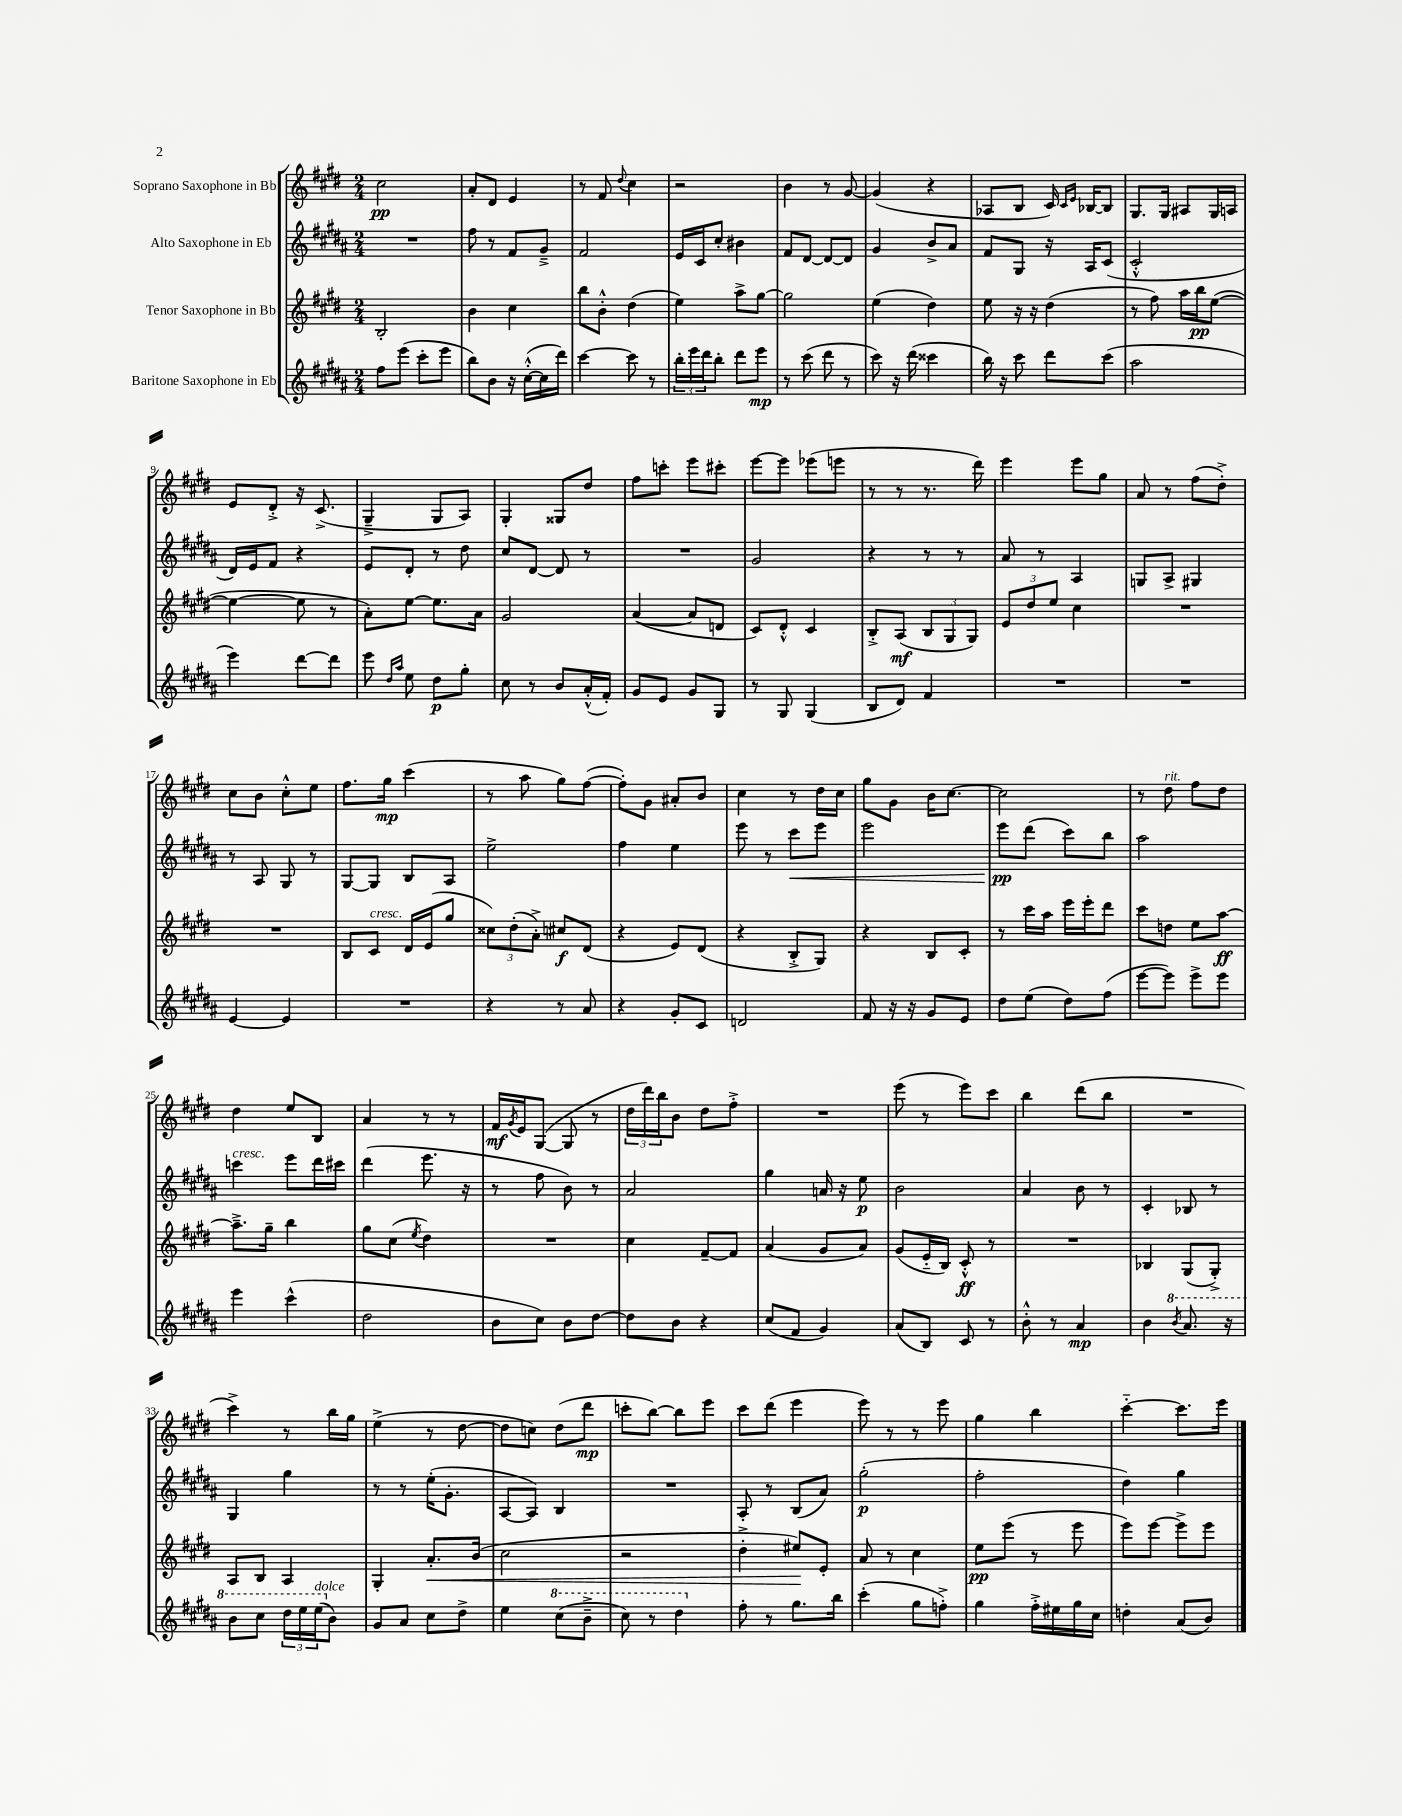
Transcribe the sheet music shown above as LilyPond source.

<<
\new StaffGroup <<
\new Staff = "s0" \with { instrumentName = "Soprano Saxophone in Bb" } {
    \clef treble \key e \major \numericTimeSignature \time 2/4
    cis''2\pp |
    a'8-. dis'8 e'4 |
    r8 fis'8 \appoggiatura { dis''8 } cis''4 |
    r2 |
    b'4 r8 gis'8~ |
    gis'4( r4 |
    aes8 b8 cis'16) \grace { cis'16 e'16 } bes16~ bes8 |
    gis8. gis16 ais8 gis16 a16 |
    e'8 dis'8-.-> r16 cis'8.->( |
    gis4---> gis8 a8) |
    gis4-. gisis8 dis''8 |
    fis''8 c'''8-. e'''8 cis'''8-. |
    e'''8~ e'''8 ees'''8( e'''8 |
    r8 r8 r8. dis'''16) |
    e'''4 e'''8 gis''8 |
    a'8 r8 fis''8( dis''8-.->) |
    cis''8 b'8 cis''8-.-^ e''8 |
    fis''8. gis''16\mp cis'''4( |
    r8 a''8 gis''8) fis''8~( |
    fis''8-.) gis'8 ais'8-. b'8 |
    cis''4 r8 dis''16 cis''16 |
    gis''8 gis'8 b'16 cis''8.~ |
    cis''2 |
    r8 dis''8^\markup { \italic "rit." } fis''8 dis''8 |
    dis''4 e''8 b8 |
    a'4 r8 r8 |
    fis'16\mf \acciaccatura { gis'8 } e'16 gis8~( gis8 r8 |
    \tuplet 3/2 { dis''16 dis'''16) b''16 } b'8 dis''8 fis''8-.-> |
    R2 |
    e'''8( r8 e'''8) cis'''8 |
    b''4 dis'''8( b''8 |
    R2 |
    cis'''4->) r8 b''16 gis''16 |
    e''4->( r8 dis''8~ |
    dis''8 c''8) dis''8( dis'''8\mp |
    c'''8-. b''8~) b''8 e'''8 |
    cis'''8 dis'''8( e'''4 |
    e'''8) r8 r8 e'''8 |
    gis''4 b''4 |
    cis'''4~-_ cis'''8. e'''16 \bar "|." |
}
\new Staff = "s1" \with { instrumentName = "Alto Saxophone in Eb" } {
    \clef treble \key b \major \numericTimeSignature \time 2/4
    R2 |
    fis''8 r8 fis'8 gis'8---> |
    fis'2 |
    e'16 cis'16 cis''8-. bis'4 |
    fis'8 dis'8~ dis'8~ dis'8 |
    gis'4 b'8-> ais'8 |
    fis'8 gis8 r16 ais16 cis'8( |
    cis'2-.-^ |
    dis'16) e'16 fis'8 r4 |
    e'8 dis'8-. r8 dis''8 |
    cis''8 dis'8~ dis'8 r8 |
    R2 |
    gis'2 |
    r4 r8 r8 |
    ais'8 r8 ais4 |
    g8 ais8-> gis4 |
    r8 ais8 gis8 r8 |
    gis8~ gis8 b8 ais8 |
    e''2-> |
    fis''4 e''4 |
    e'''8 r8 cis'''8\< e'''8 |
    e'''2 |
    e'''8\pp\! dis'''8( cis'''8) b''8 |
    ais''2 |
    c'''4^\markup { \italic "cresc." } e'''8 dis'''16 cis'''16 |
    dis'''4( e'''8. r16 |
    r8 fis''8 b'8) r8 |
    ais'2 |
    gis''4 a'16 r16 e''8\p |
    b'2 |
    ais'4 b'8 r8 |
    cis'4-. bes8 r8 |
    gis4 gis''4 |
    r8 r8 e''16-.( gis'8.-. |
    ais8~ ais8) b4 |
    R2 |
    ais8-. r8 b8( ais'8) |
    gis''2-.\p( |
    fis''2-. |
    dis''4) gis''4 \bar "|." |
}
\new Staff = "s2" \with { instrumentName = "Tenor Saxophone in Bb" } {
    \clef treble \key e \major \numericTimeSignature \time 2/4
    b2-. |
    b'4 cis''4 |
    b''8 b'8-.-^ dis''4( |
    e''4) a''8-> gis''8~ |
    gis''2 |
    e''4( dis''4) |
    e''8 r16 r16 dis''4( |
    r8 fis''8) a''16 b''16\pp e''8~( |
    e''4~ e''8 r8 |
    a'8-.) e''8~ e''8. a'16 |
    gis'2 |
    a'4~( a'8 d'8 |
    cis'8) dis'8-.-^ cis'4 |
    b8-.-> a8\mf( \tuplet 3/2 { b8 gis8 gis8) } |
    \tuplet 3/2 { e'8 dis''8 e''8 } cis''4 |
    R2 |
    R2 |
    b8 cis'8^\markup { \italic "cresc." } dis'16 e'16( gis''8 |
    \tuplet 3/2 { cisis''8) dis''8-.( a'8-.->) } cis''8\f dis'8( |
    r4 e'8) dis'8( |
    r4 b8-.-> gis8) |
    r4 b8 cis'8-. |
    r8 cis'''16 a''16 e'''16 e'''16-. dis'''8 |
    cis'''8 d''8 e''8 a''8~\ff |
    a''8.---> gis''16-- b''4 |
    gis''8 cis''8( \acciaccatura { e''8 } dis''4) |
    R2 |
    cis''4 fis'8~-- fis'8 |
    a'4( gis'8 a'8) |
    gis'8( e'16-_ b16) cis'8-.-^\ff r8 |
    R2 |
    bes4 gis8( gis8-.->) |
    a8 b8 a4 |
    gis4-. a'8.-.\< b'16( |
    cis''2 |
    r2 |
    dis''4-.-> eis''8\!) e'8-. |
    a'8 r8 cis''4 |
    e''8\pp e'''8( r8 e'''8 |
    e'''8) e'''8~ e'''8-> e'''8 \bar "|." |
}
\new Staff = "s3" \with { instrumentName = "Baritone Saxophone in Eb" } {
    \clef treble \key b \major \numericTimeSignature \time 2/4
    fis''8 e'''8( cis'''8-. e'''8 |
    b''8) b'8 r16 cis''16~-.-^( cis''16 dis'''16) |
    cis'''4~ cis'''8 r8 |
    \tuplet 3/2 { b''16-. e'''16 dis'''16 } b''8-. dis'''8 e'''8\mp |
    r8 cis'''8( dis'''8 r8 |
    cis'''8) r16 dis'''16( cisis'''4 |
    b''16) r16 cis'''8 dis'''8 cis'''8( |
    ais''2 |
    e'''4) dis'''8~ dis'''8 |
    e'''8 \grace { dis''16 ais''16 } e''8 dis''8\p gis''8-. |
    cis''8 r8 b'8 ais'16-.-^( fis'16-.) |
    gis'8 e'8 gis'8 gis8 |
    r8 gis8 gis4( |
    b8 dis'8) fis'4 |
    R2 |
    R2 |
    e'4~ e'4 |
    R2 |
    r4 r8 ais'8 |
    r4 gis'8-. cis'8 |
    d'2 |
    fis'8 r16 r16 gis'8 e'8 |
    dis''8 e''8( dis''8) fis''8( |
    e'''8~ e'''8) e'''8-> e'''8 |
    e'''4 cis'''4-^( |
    dis''2 |
    b'8 cis''8) b'8 dis''8~ |
    dis''8 b'8 r4 |
    cis''8( fis'8 gis'4) |
    ais'8( b8) cis'8 r8 |
    b'8-.-^ r8 ais'4\mp |
    b'4 \ottava #1 \acciaccatura { b''8 } ais''8. r16 |
    b''8 cis'''8 \tuplet 3/2 { dis'''16 e'''16 e'''16^\markup { \italic "dolce" }( \ottava #0 } b'8) |
    gis'8 ais'8 cis''8 dis''8-> |
    e''4 \ottava #1 cis'''8( b''8---> |
    cis'''8) r8 dis'''4 \ottava #0 |
    fis''8-. r8 gis''8. b''16 |
    cis'''4-.( gis''8 f''8-.->) |
    gis''4 fis''16-.-> eis''16 gis''16 cis''16 |
    d''4-. ais'8( b'8) \bar "|." |
}
>>
>>
